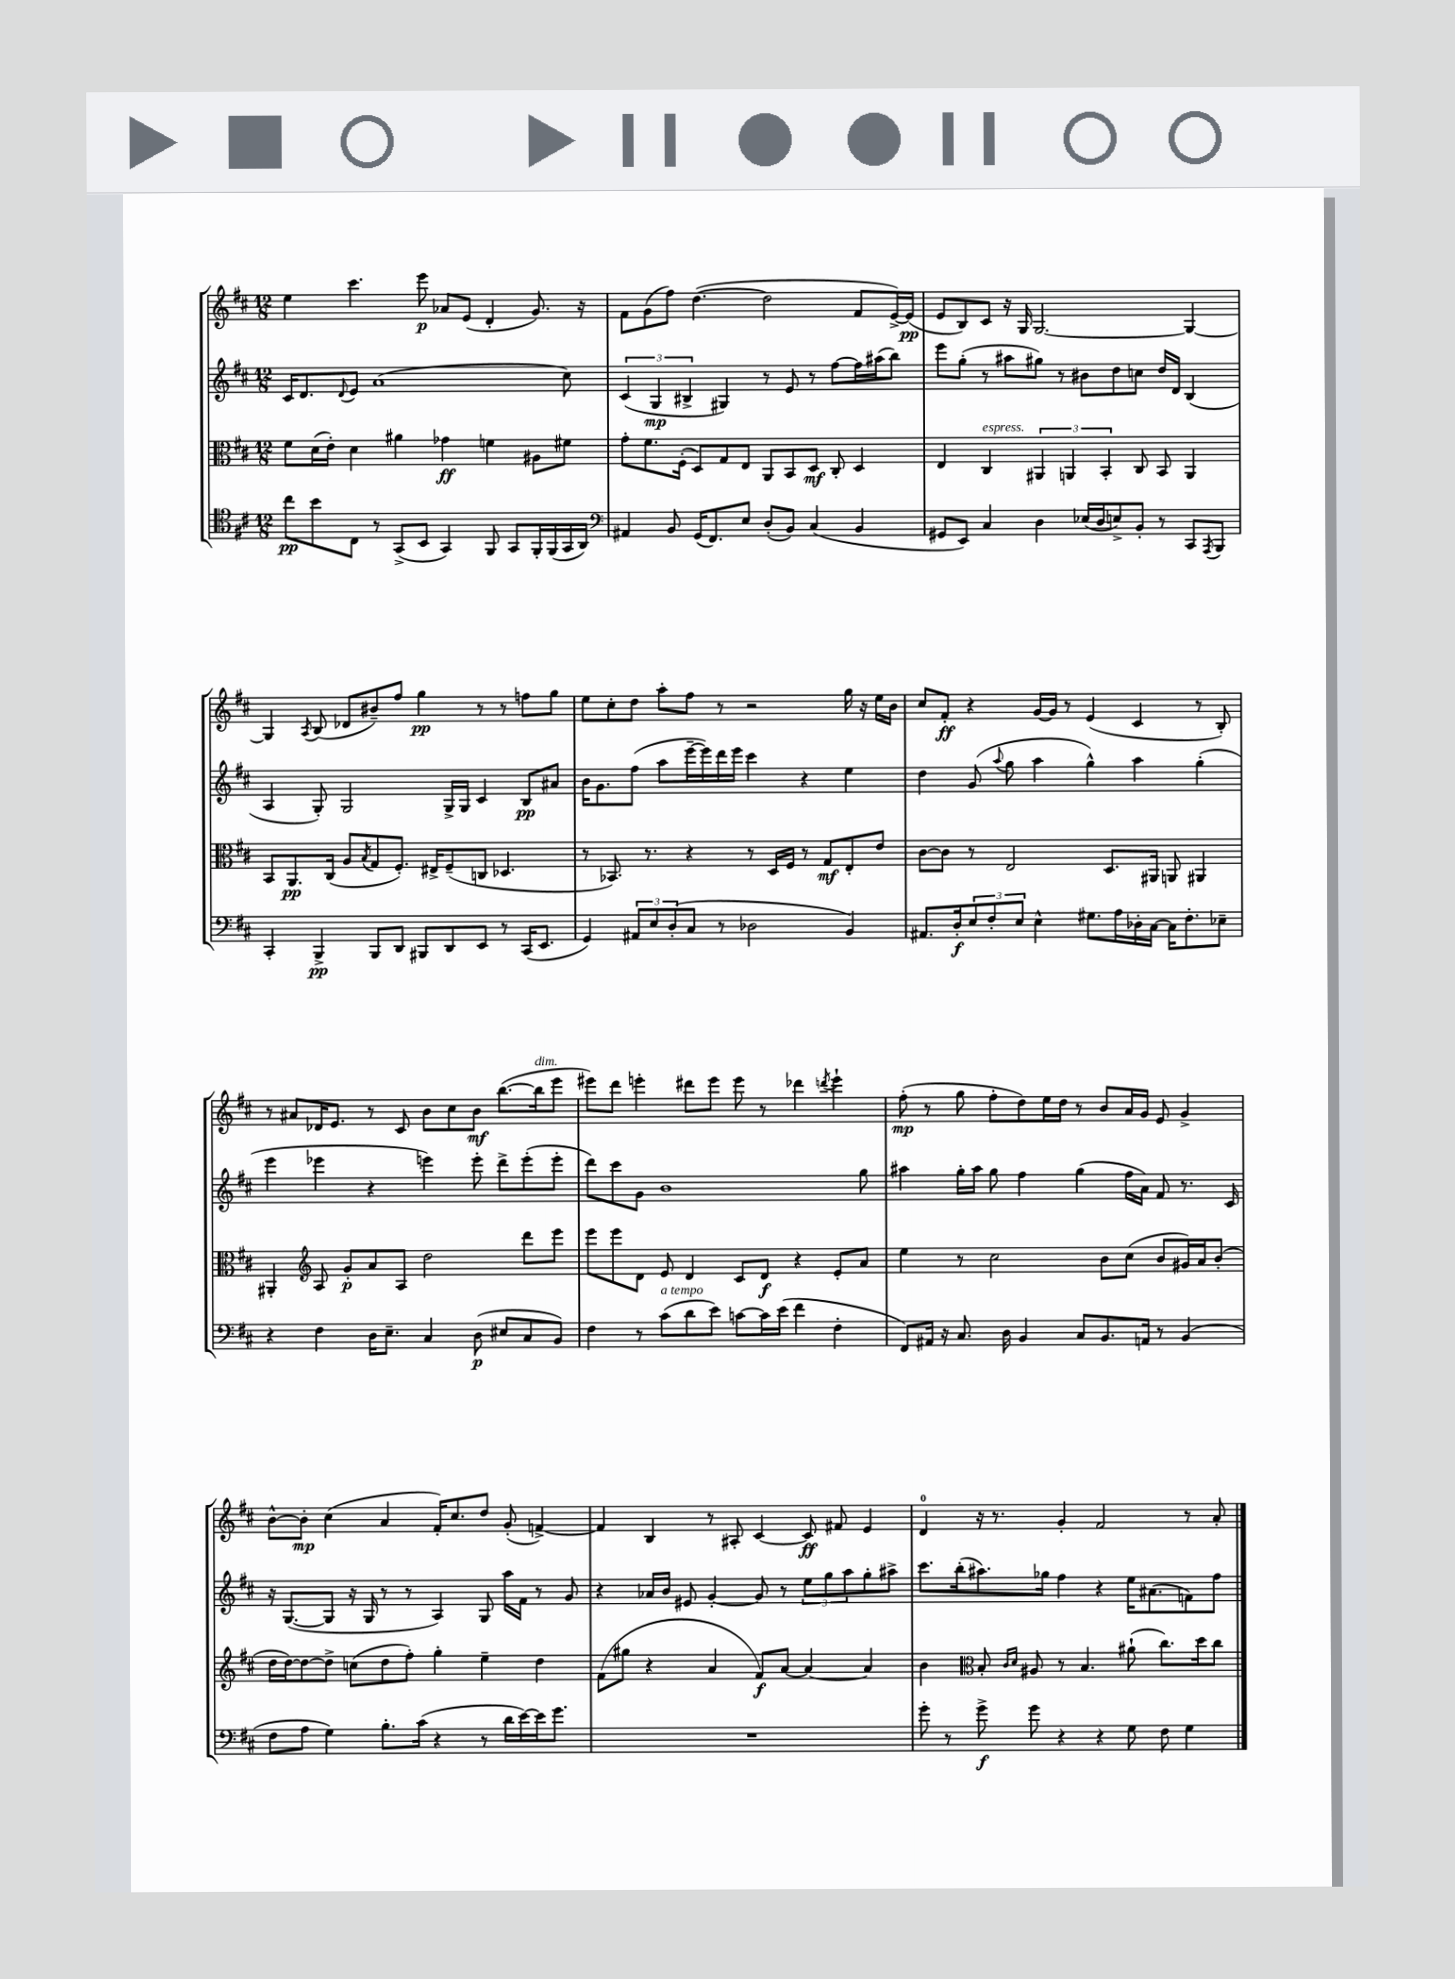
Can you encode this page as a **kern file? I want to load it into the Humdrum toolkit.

**kern	**kern	**kern	**kern
*staff4	*staff3	*staff2	*staff1
*clefC4	*clefC3	*clefG2	*clefG2
*k[f#c#]	*k[f#c#]	*k[f#c#]	*k[f#c#]
*M12/8	*M12/8	*M12/8	*M12/8
8cc#	8f#	16c#	4ee
.	.	8.d	.
8b	(16d	.	.
.	16e')	.	.
.	.	8qqd	.
8C#	4d	8e	4.ccc#
8r	.	(1a	.
(8GG^	4a#	.	.
8BB	.	.	8eee
4GG)	4g-	.	8a-
.	.	.	(8e
8FF#	4f	.	4d'
8GG	.	.	.
16FF#'	8A#	.	8.g)
(16FF#	.	.	.
16GG	8f#	8cc#)	.
16AA)	.	.	16r
=	=	=	=
*clefF4	*	*	*
4AA#	8g'	(6c#	8f#
.	8.f#	.	(8g
.	.	6G	.
8BB	.	.	8ff#)
.	(16F#'	.	.
.	.	6B#^	.
(16GG	8D)	.	([4.dd
8.FF#)	.	.	.
.	8G	4G#)	.
8E	8E	.	.
(8D'	8AA	8r	2dd]
8BB)	8BB	8e	.
(4C#	8D	8r	.
.	8C#'	[8ff#	.
4BB	4D	16ff#]	8f#
.	.	(16aa#	.
.	.	8bb)	[16e^)
.	.	.	(16e]
=	=	=	=
8GG#	4E	8eee	8e
8EE)	.	(8gg'	8B)
4C#	4C#	8r	8c#
.	.	8aa#	16r
.	.	.	16G
4D	6AA#	8gg#)	[2.G
.	.	8r	.
.	6AA	.	.
(16E-	.	8b#	.
16D	.	.	.
.	6BB'	.	.
8E^)	.	8dd	.
8BB'	8C#	8cc	.
8r	8BB	16dd	.
.	.	16d	.
8CC#	4AA	(4B	4G_
8qAAA	.	.	.
8BBB	.	.	.
=	=	=	=
4CC#'	8BB	4A	4G]
.	8.AA	.	.
.	.	.	8qA
4BBB^	.	8G')	(8B
.	(16C#	.	.
.	8A	2G	8d-
.	8qB	.	.
8BBB	8G	.	8b#~)
8DD	8.F#')	.	8ff#
8BBB#	.	.	4gg
.	16E#^	.	.
8DD	(8F#~	16G^	.
.	.	16G	.
8EE	8C	4c#	8r
8r	4.D-	.	8r
(16CC#	.	8B	8ff
8.EE	.	.	.
.	.	8a#	8gg
=	=	=	=
4GG)	8r	16b	8ee
.	.	8.g	.
.	8.BB-)	.	8cc#'
12AA#	.	(8ff#	8dd
.	8.r	.	.
12E	.	.	.
.	.	8aa	8aa'
(12D'	.	.	.
8C#	4r	[16eee~	8ff#
.	.	16eee])	.
8r	.	16ddd	8r
.	.	16eee	.
2D-	8r	4ccc#	2r
.	16D	.	.
.	16F#	.	.
.	8r	4r	.
.	8G	.	.
4BB)	8E'	4ee	16gg
.	.	.	16r
.	8e	.	16ee
.	.	.	16b
=	=	=	=
8.AA#	[8c#	4dd	8cc#
.	8c#]	.	8f#'
16D'	.	.	.
12E	8r	(8g	4r
12F#'	.	.	.
.	.	8qqaa	.
.	2E	8gg	.
12E	.	.	.
4E^^	.	4aa	[16g
.	.	.	16g]
.	.	.	8r
8.G#	.	4gg^^)	(4e
.	8.D	.	.
16A	.	.	.
16D-'	.	4aa	4c#
[16C#	16AA#	.	.
16C#]	8AA	.	.
8.F#'	.	.	.
.	4AA#	(4gg'	8r
8E-~	.	.	8B')
=	=	=	=
4r	4AA#'	4eee	8r
.	.	.	8a#
*	*clefG2	*	*
4F#	8A	4eee-	16d-
.	.	.	8.e
.	8g'	.	.
16D	8a	4r	8r
8.E~	.	.	.
.	8A	.	8c#
4C#	2dd	4eee)	8b
.	.	.	8cc#
(8D	.	8eee'	8b
8E#	.	8ddd^	([8.bb
8C#	8ddd	(8eee'	.
.	.	.	16bb]
8BB)	8eee	8eee'	8eee
=	=	=	=
4F#	8eee	8ddd)	8eee#)
.	8eee	8ccc#	8ddd
8r	8d	8g	4eee'
(8c#	8e	1b	.
8d	4d	.	8ddd#
8e)	.	.	8eee
[8c	8c#	.	8eee
16c]	8d	.	8r
(16e	.	.	.
4f#	4r	.	4ddd-
.	.	.	8qddd
4F#'	8e'	.	4eee`
.	8a	8gg	.
=	=	=	=
8FF#)	4ee	4aa#	(8ff#'
16AA#	.	.	8r
16r	.	.	.
8.C#	8r	16gg'	8gg
.	.	16aa#	.
.	2cc#	8gg	8ff#'
16D	.	.	.
4BB	.	4ff#	8dd)
.	.	.	16ee
.	.	.	16dd
8C#	.	(4gg	8r
8.BB	8b	.	8b
.	(8cc#	16ff#	16a
16AA	.	16a)	16g
8r	8b	8f#	8e
(4BB	16g#)	8.r	4g^
.	16a	.	.
.	(8b'	.	.
.	.	16c#	.
=	=	=	=
8F#	16dd	16r	[8b^^
.	[16dd)	([8.G	.
8A	8dd_	.	8b']
4G)	8dd^]	8G]	(4cc#
.	(8cc	16r	.
.	.	16G	.
8.B'	8dd	8r	4a
.	8ff#')	8r	.
(16c#	.	.	.
4r	4gg'	4A)	16f#')
.	.	.	8.cc#
8r	4ee~	8G	8dd
16d	.	16aa	(8g'
[16e)	.	16f#	.
16e]	4dd	8r	[4f^)
8.g	.	.	.
.	.	8g	.
=	=	=	=
1.r	(8f#	4r	4f]
.	8gg#	.	.
.	4r	16a-	4B
.	.	16b	.
.	.	8e#	.
.	4a	[4g'	8r
.	.	.	8A#'
.	8f#)	8g]	[4c#
.	[8a	8r	.
.	4a_	12ee	8c#]
.	.	12gg	.
.	.	.	8f#
.	.	12aa	.
.	4a]	8gg'	4e
.	.	8aa#^	.
=	=	=	=
8g'	4b	8.ccc#	4d
8r	.	.	.
.	.	(16bb'	.
*	*clefC3	*	*
8g^	8B'	8.aa#)	16r
.	.	.	8.r
.	16qqc#	.	.
.	16qqd	.	.
8g	8A#	.	.
.	.	16gg-	.
4r	8r	4ff#	4g'
.	4.B	.	.
4r	.	4r	2f#
8G	(8a#`	16ee	.
.	.	(8.a#	.
8F#	8.cc#)	.	.
4G	.	8f)	8r
.	16dd	.	.
.	8cc#	8ff#	8a'
==	==	==	==
*-	*-	*-	*-
